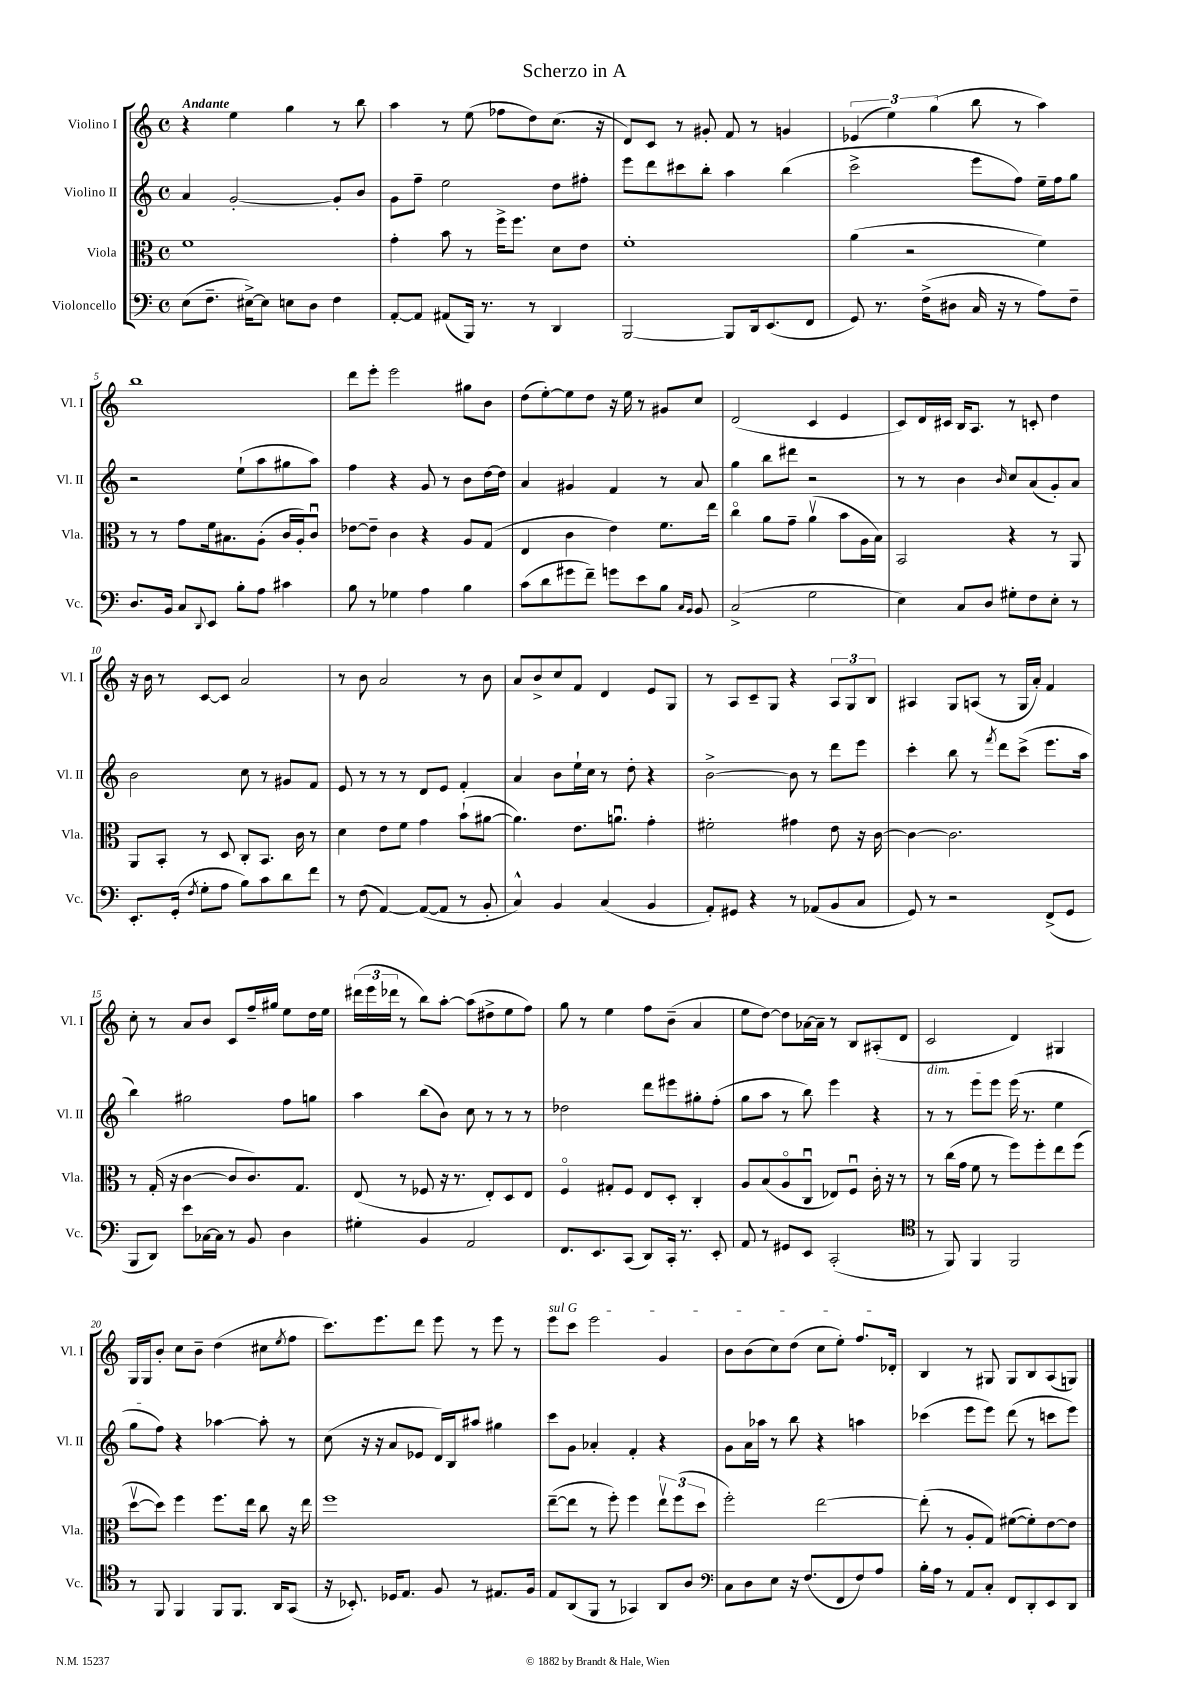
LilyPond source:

\header { title = "Scherzo in A" }
<<
\new StaffGroup <<
\new Staff = "s0" \with { instrumentName = "Violino I" shortInstrumentName = "Vl. I" } {
    \clef treble \key c \major \defaultTimeSignature \time 4/4 \tempo "Andante"
    r4 e''4 g''4 r8 b''8 |
    a''4 r8 e''8( fes''8 d''8) c''8.( r16 |
    d'8) c'8 r8 gis'8-. f'8 r8 g'4 |
    \tuplet 3/2 { ees'4( e''4) g''4( } b''8 r8 a''4) |
    b''1 |
    d'''8 e'''8-. e'''2 gis''8 b'8 |
    d''8( e''8~-.) e''8 d''8 r16 e''16 r8 gis'8 c''8 |
    d'2( c'4 e'4 |
    c'8) d'16 cis'16 b16 a8. r8 c'8-. d''4 |
    r16 b'16 r8 c'8~ c'8 a'2 |
    r8 b'8 a'2 r8 b'8 |
    a'8 b'8-> c''8 f'8 d'4 e'8 g8 |
    r8 a8 c'8-- g8 r4 \tuplet 3/2 { a8 g8 b8 } |
    ais4 g8 a8( r8 g16 a'16-.) f'4 |
    c''8-. r8 a'8 b'8 c'8 f''16-- gis''16 e''8 d''16 e''16 |
    \tuplet 3/2 { dis'''16( e'''16 des'''16 } r8 b''8) a''8~-. a''8( dis''8-> e''8 f''8) |
    g''8 r8 e''4 f''8 b'8--( a'4 |
    e''8 d''8~) d''8 aes'16~ aes'16-- r8 b8 ais8-.( d'8 |
    c'2\dim d'4) gis4 |
    g16 g16\! b'8-. c''8 b'8-- d''4( cis''8 \acciaccatura { e''8 } f''8 |
    c'''8.) e'''8. d'''8 e'''8 r8 e'''8 r8 |
    \once \override TextSpanner.bound-details.left.text = \markup { \italic "sul G" } e'''8\startTextSpan c'''8 e'''2 g'4 |
    b'8 b'8( c''8) d''8( c''8 e''8-.) f''8. des'16-.\stopTextSpan |
    b4 r8 gis8 gis8 b8 a8( g8) \bar "|." |
}
\new Staff = "s1" \with { instrumentName = "Violino II" shortInstrumentName = "Vl. II" } {
    \clef treble \key c \major \defaultTimeSignature \time 4/4
    a'4 g'2~-. g'8-. b'8 |
    g'8 f''8-- e''2 d''8 fis''8-. |
    e'''8 d'''8 cis'''8 b''8-. a''4 b''4( |
    c'''2-> e'''8 f''8) e''16-- f''16 g''8 |
    r2 e''8-!( a''8 gis''8 a''8) |
    f''4 r4 g'8 r8 b'8 d''16~ d''16 |
    a'4 gis'4 f'4 r8 a'8 |
    g''4 b''8 dis'''8 r2 |
    r8 r8 b'4 \grace { b'16 } c''8 a'8( g'8-.) a'8 |
    b'2 c''8 r8 gis'8 f'8 |
    e'8 r8 r8 r8 d'8 e'8 f'4-. |
    a'4 b'8 e''16-! c''16 r8 d''8-. r4 |
    b'2~-> b'8 r8 d'''8 e'''8 |
    c'''4-. b''8 r8 \acciaccatura { f'''8 } d'''8 c'''8->( e'''8. a''16 |
    b''4) gis''2 f''8 g''8 |
    a''4 b''8( b'8) c''8 r8 r8 r8 |
    des''2 d'''8 eis'''8 gis''8-. f''8-.( |
    g''8 a''8 r8 b''8) e'''4 r4 |
    r8 r8 e'''8 e'''8 e'''16( r8. e''4 |
    g''8 f''8) r4 aes''4~ aes''8-. r8 |
    c''8( r16 r16 a'8 ees'8 d'16) b16 ais''8 gis''4 |
    c'''8 g'8 aes'4-. f'4-. r4 |
    g'8 a'16 aes''16 r8 b''8 r4 a''4 |
    ces'''4( e'''8 e'''8) d'''8( r8 c'''8 e'''8) \bar "|." |
}
\new Staff = "s2" \with { instrumentName = "Viola" shortInstrumentName = "Vla." } {
    \clef alto \key c \major \defaultTimeSignature \time 4/4
    f'1 |
    g'4-. b'8 r8 f''16-> f''8. d'8 e'8 |
    f'1-. |
    a'4( r2 f'4) |
    r8 r8 g'8 f'16 bis8. a8-.( c'16 a16-.) c'8\downbow |
    ees'8~ ees'8-- c'4 r4 a8 g8( |
    e4 c'4 e'4) f'8. e''16 |
    c''4\flageolet a'8 g'8-- a'4\upbow( b'8 a16 b16) |
    b,2 r4 r8 a,8 |
    a,8 b,8-. r8 d8 c8-. b,8. c'16 r8 |
    d'4 e'8 f'8 g'4 b'8-!( ais'8~ |
    ais'4.) e'8. a'8.\downbow g'4-. |
    fis'2-. gis'4 e'8 r16 c'16~ |
    c'4~ c'2. |
    r8 g16-.( r16 c'4~ c'8 c'8.) g8. |
    e8( r8 fes8 r16 r8. e8-.) d8 e8 |
    f4\flageolet gis8-. f8 e8 d8-. c4-. |
    a8 b8( a8\flageolet c8\downbow ees8) f8\downbow c'16-. r16 r8 |
    r8 c''16( g'16 f'8 r8 f''8) f''8-. e''8 f''8( |
    d''8~\upbow d''8) f''4 f''8. e''16 c''8 r16 e''16 |
    f''1 |
    e''8~--( e''8 r8 f''8-.) f''4 \tuplet 3/2 { e''8\upbow f''8( d''8 } |
    f''2-.) e''2~ |
    e''8-.( r8 a8-. g8) fis'8~( fis'8-.) e'8~ e'8 \bar "|." |
}
\new Staff = "s3" \with { instrumentName = "Violoncello" shortInstrumentName = "Vc." } {
    \clef bass \key c \major \defaultTimeSignature \time 4/4
    e8( f8.-- eis16~->) eis8 e8 d8 f4 |
    a,8~-. a,8 ais,8( b,,16) r8. r8 d,4 |
    b,,2~ b,,8 d,16 e,8.( f,8 |
    g,8) r8. f16->( dis8 c16 r16 r8 a8) f8-- |
    d8. b,16 c8 \appoggiatura { d,8 } e,8 b8-. a8 cis'4 |
    b8 r8 ges4 a4 b4 |
    c'8( d'8 gis'8 f'8--) g'8 e'8 b8 \grace { c16 b,16 } b,8 |
    c2->( g2 |
    e4) c8 d8 gis8-. f8 e8-. r8 |
    e,8.-. g,16-.( \acciaccatura { f8 } g8-. a8 b8) c'8 d'8 f'8 |
    r8 f8( a,4~) a,8~( a,8 r8 b,8-. |
    c4-^) b,4 c4( b,4 |
    a,8-.) gis,8 r4 r8 aes,8( b,8 c8 |
    g,8) r8 r2 f,8->( g,8 |
    b,,8 d,8) e'8 ces16~ ces16 r8 b,8 d4 |
    gis4-. b,4 a,2 |
    f,8. e,8. c,8( d,8) c,16-. r8. e,8-. |
    a,8 r8 gis,8 e,8 c,2-.( |
    \clef tenor r8 f,8) f,4 f,2 |
    r8 f,8 f,4 f,8 f,8. a,16 g,8( |
    r16 bes,8.-.) des16 e8. f8 r8 eis8. f16 |
    e8 a,8( f,8 r8 ges,4) a,8 a8 |
    \clef bass c8 d8 e8 r16 f8.( f,8 f8) a8 |
    b16-. a16 r8 a,8 c8-. f,8 d,8-. e,8 d,8 \bar "|." |
}
>>
>>
